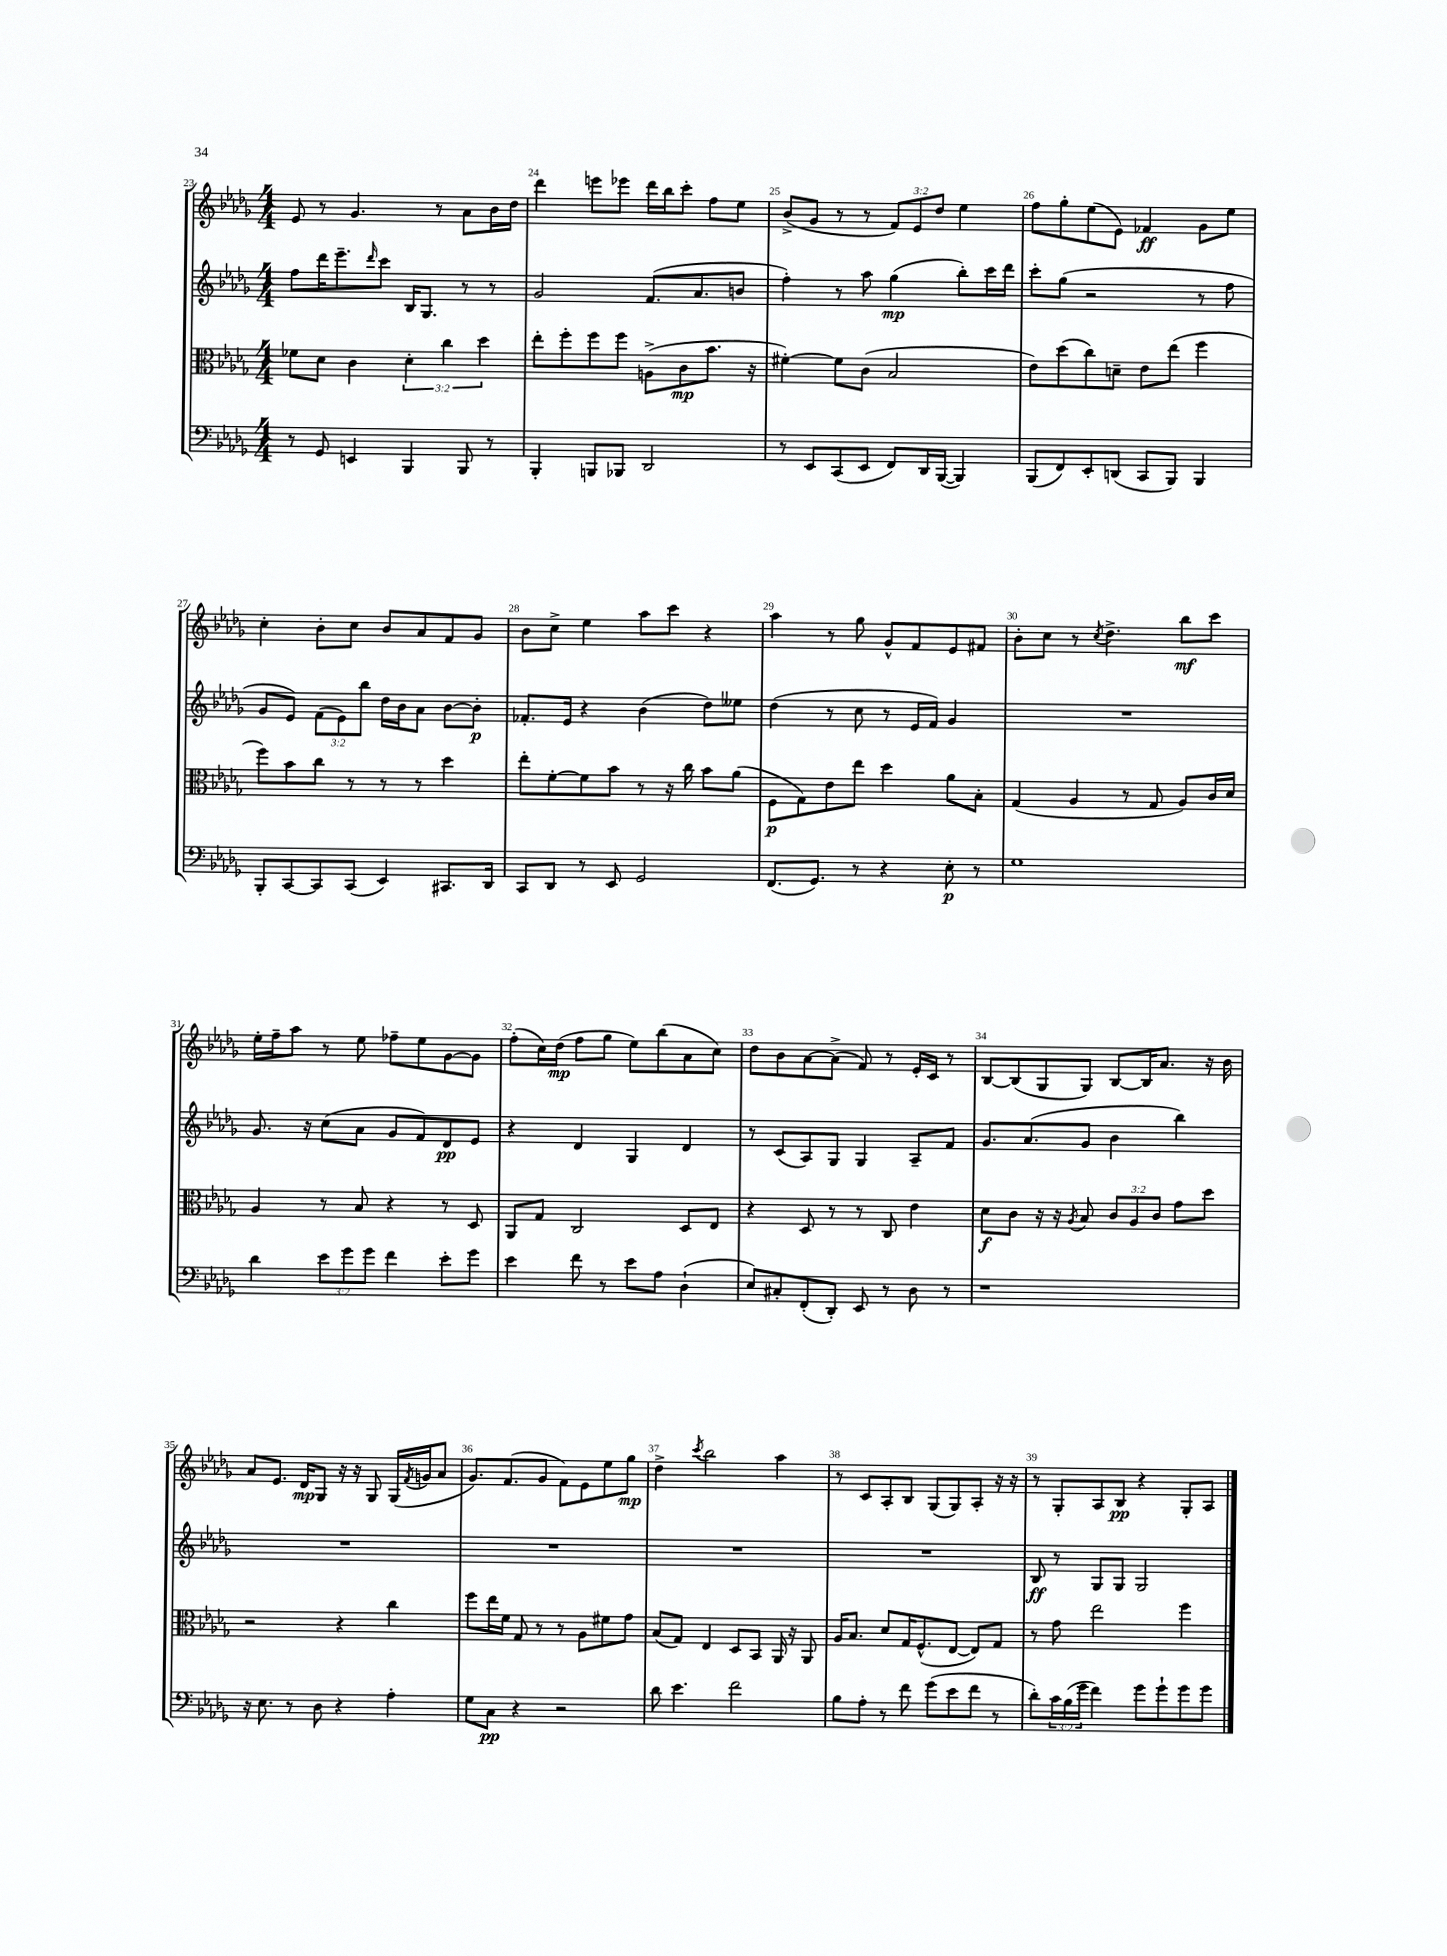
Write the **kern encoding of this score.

**kern	**kern	**kern	**kern
*staff4	*staff3	*staff2	*staff1
*clefF4	*clefC3	*clefG2	*clefG2
*k[b-e-a-d-g-]	*k[b-e-a-d-g-]	*k[b-e-a-d-g-]	*k[b-e-a-d-g-]
*M4/4	*M4/4	*M4/4	*M4/4
8r	8f-\L	8ff\L	8e-/
8GG-/	8d-\J	16ddd-\K	8r
.	.	8.eee-~\	.
4EE/	4c\	.	4.g-/
.	.	16qqddd-/	.
.	.	8ccc\J	.
4BBB-/	6d-'\	16B-/LK	.
.	.	8.G-/J	.
.	.	.	8r
.	6cc\	.	.
8BBB-/	.	8r	8a-\L
.	6dd-\	.	.
8r	.	8r	16b-\L
.	.	.	16dd-\JJ
=	=	=	=
4BBB-'/	8ee-'\L	2g-/	4ddd-\
.	8ff'\	.	.
8BBB/L	8ff\	.	8eee\L
8BBB-/J	8ff\J	.	8eee-\J
2DD-/	(8A^\L	(8.f/L	16ddd-\LL
.	.	.	16bb-\J
.	8c\	.	8ccc'\J
.	.	8.a-/	.
.	8.b-\J	.	8ff\L
.	.	8b/J	8ee-\J
.	16r	.	.
=	=	=	=
8r	[4f#'\)	4ff'\)	(8b-^/L
8EE-/L	.	.	8g-/J
(8CC/	8f#\]L	8r	8r
8EE-/J	(8c\J	8aa-\	8r
8FF/L)	2B-/	(4gg-\	12f/L)
.	.	.	12e-/
16DD-/L	.	.	.
.	.	.	12dd-/J
([16BBB-/JJ	.	.	.
4BBB-/])	.	8bb-'\L)	4ee-\
.	.	16ccc\L	.
.	.	16ddd-\JJ	.
=	=	=	=
(8BBB-/L	8e-\L)	8ccc'\L	8ff\L
8FF/)	(8dd-\	(8gg-\J	8gg-'\
8EE-'/	8cc\)	2r	(8ee-\
(8DD/J	8d~\J	.	8e-\J)
8CC/L	8e-\L	.	4f-/
8BBB-/J)	(8ee-\J	.	.
4BBB-/	4ff\	8r	8g-\L
.	.	8ff\	8ee-\J
=	=	=	=
8BBB-'/L	8ff\L)	8g-/L	4cc'\
[8CC/	8b-\	8e-/J)	.
8CC/]	8cc\J	(12f\L	8b-'\L
.	.	12e-\)	.
(8CC/J	8r	.	8cc\J
.	.	12bb-\J	.
4EE-/)	8r	16dd-\LL	8b-/L
.	.	16b-\J	.
.	8r	8a-\J	8a-/
8.CC#/L	4dd-\	[8b-\L	8f/
.	.	8b-'\]J	8g-/J
16DD-/Jk	.	.	.
=	=	=	=
8CC/L	8ee-'\L	8.f-'/L	8b-\L
8DD-/J	[8f'\	.	8cc^\J
.	.	16e-/Jk	.
8r	8f\]	4r	4ee-\
8EE-/	8b-\J	.	.
2GG-/	8r	(4b-\	8aa-\L
.	16r	.	8ccc\J
.	16cc\	.	.
.	8b-\L	8dd-\L)	4r
.	(8a-\J	8ee--\J	.
=	=	=	=
(8.FF/L	8F\L	(4dd-\	4aa-\
.	8G-\)	.	.
8.GG-/J)	.	.	.
.	8e-\	8r	8r
8r	8ee-\J	8cc\	8gg-\
4r	4dd-\	8r	8g-^^/L
.	.	16e-/LL	8f/
.	.	16f/JJ)	.
8E-'\	8a-\L	4g-/	8e-/
8r	8B-'\J	.	8f#/J
=	=	=	=
1G-	(4G-/	1r	8b-'\L
.	.	.	8cc\J
.	4A-/	.	8r
.	.	.	8qcc/
.	.	.	4.dd-^\
.	8r	.	.
.	8G-/	.	.
.	8A-/L)	.	8bb-\L
.	16c/L	.	8ccc\J
.	16d-/JJ	.	.
=	=	=	=
4d-\	4A-/	8.g-/	16ee-'\LL
.	.	.	16ff~\J
.	.	.	8aa-\J
.	.	16r	.
12e-\L	8r	(8cc\L	8r
12g-\	.	.	.
.	8B-/	8a-\J	8ee-\
12g-\J	.	.	.
4f\	4r	8g-/L	8ff-~\L
.	.	8f/)	8ee-\
8e-'\L	8r	8d-/	[8g-\
8g-\J	8D-/	8e-/J	8g-\]J
=	=	=	=
4e-\	8AA-/L	4r	(8ff'\L
.	8G-/J	.	16cc\L)
.	.	.	(16dd-\JJ
8f\	2C/	4d-/	8ff\L
8r	.	.	8gg-\J
8e-\L	.	4G-/	8ee-\L)
8A-\J	.	.	(8bb-\
(4D-`\	8D-/L	4d-/	8a-\
.	8E-/J	.	8cc\J)
=	=	=	=
8E-/L)	4r	8r	8dd-\L
8C#'/	.	(8c/L	8b-\
(8FF'/	8D-/	8A-/)	[8a-\
8DD-'/J)	8r	8G-/J	(8a-^\]J
8EE-/	8r	4G-/	8f/)
8r	8C/	.	8r
8D-\	4e-\	8A-~/L	16e-'/LL
.	.	.	16c/JJ
8r	.	8f/J	8r
=	=	=	=
1r	8d-\L	8.g-/L	[8B-/L
.	8c\J	.	(8B-/]
.	.	(8.a-/	.
.	16r	.	8G-/
.	16r	.	.
.	8qA-/	.	.
.	8B-/	8g-/J	8G-/J)
.	12c/L	4b-\	[8B-/L
.	12A-/	.	.
.	.	.	16B-/]K
.	12c/J	.	.
.	.	.	8.a-/J
.	8g-\L	4bb-\)	.
.	8dd-\J	.	16r
.	.	.	16b-\
=	=	=	=
16r	2r	1r	8a-/L
8.E-\	.	.	.
.	.	.	8.e-/J
8r	.	.	.
.	.	.	16d-/LK
8D-\	.	.	8G-/J
4r	4r	.	16r
.	.	.	16r
.	.	.	8G-/
4A-'\	4cc\	.	(16G-/LL
.	.	.	8qf/
.	.	.	16g/J
.	.	.	8a-/J
=	=	=	=
8G-\L	8ff\L	1r	8.g-/L)
8C\J	16ee-\L	.	.
.	16f\JJ	.	(8.f/
4r	8G-/	.	.
.	8r	.	8g-/J
2r	8r	.	8f\L)
.	8A-\L	.	8e-\
.	8f#\	.	8ee-\
.	8g-\J	.	8gg-\J
=	=	=	=
8d-\	(8B-/L	1r	4dd-^\
4.e-\	8G-/J)	.	.
.	.	.	8qccc/
.	4E-/	.	2bb-\
2f\	8D-/L	.	.
.	8BB-/J	.	.
.	16AA-/	.	4aa-\
.	16r	.	.
.	8AA-/	.	.
=	=	=	=
8B-\L	16A-/LK	1r	8r
.	8.B-/J	.	.
8A-'\J	.	.	8c/L
8r	8d-/L	.	8A-'/
8f\	16G-/K	.	8B-/J
.	(8.F^^/	.	.
(8g-\L	.	.	(8G-/L
8e-\	[8E-/J	.	8G-/)
8f\J	8E-/]L)	.	8A-'/J
8r	8G-/J	.	16r
.	.	.	16r
=	=	=	=
8d-'\L)	8r	8B-/	8r
24c\L	8g-\	8r	8G-'/L
(24B-\	.	.	.
24g-\JJ	.	.	.
4f\)	2ee-\	8G-/L	8A-/
.	.	8G-/J	8B-/J
8g-\L	.	2G-/	4r
8g-`\	.	.	.
8g-\	4ff\	.	8G-'/L
8g-\J	.	.	8A-/J
==	==	==	==
*-	*-	*-	*-
